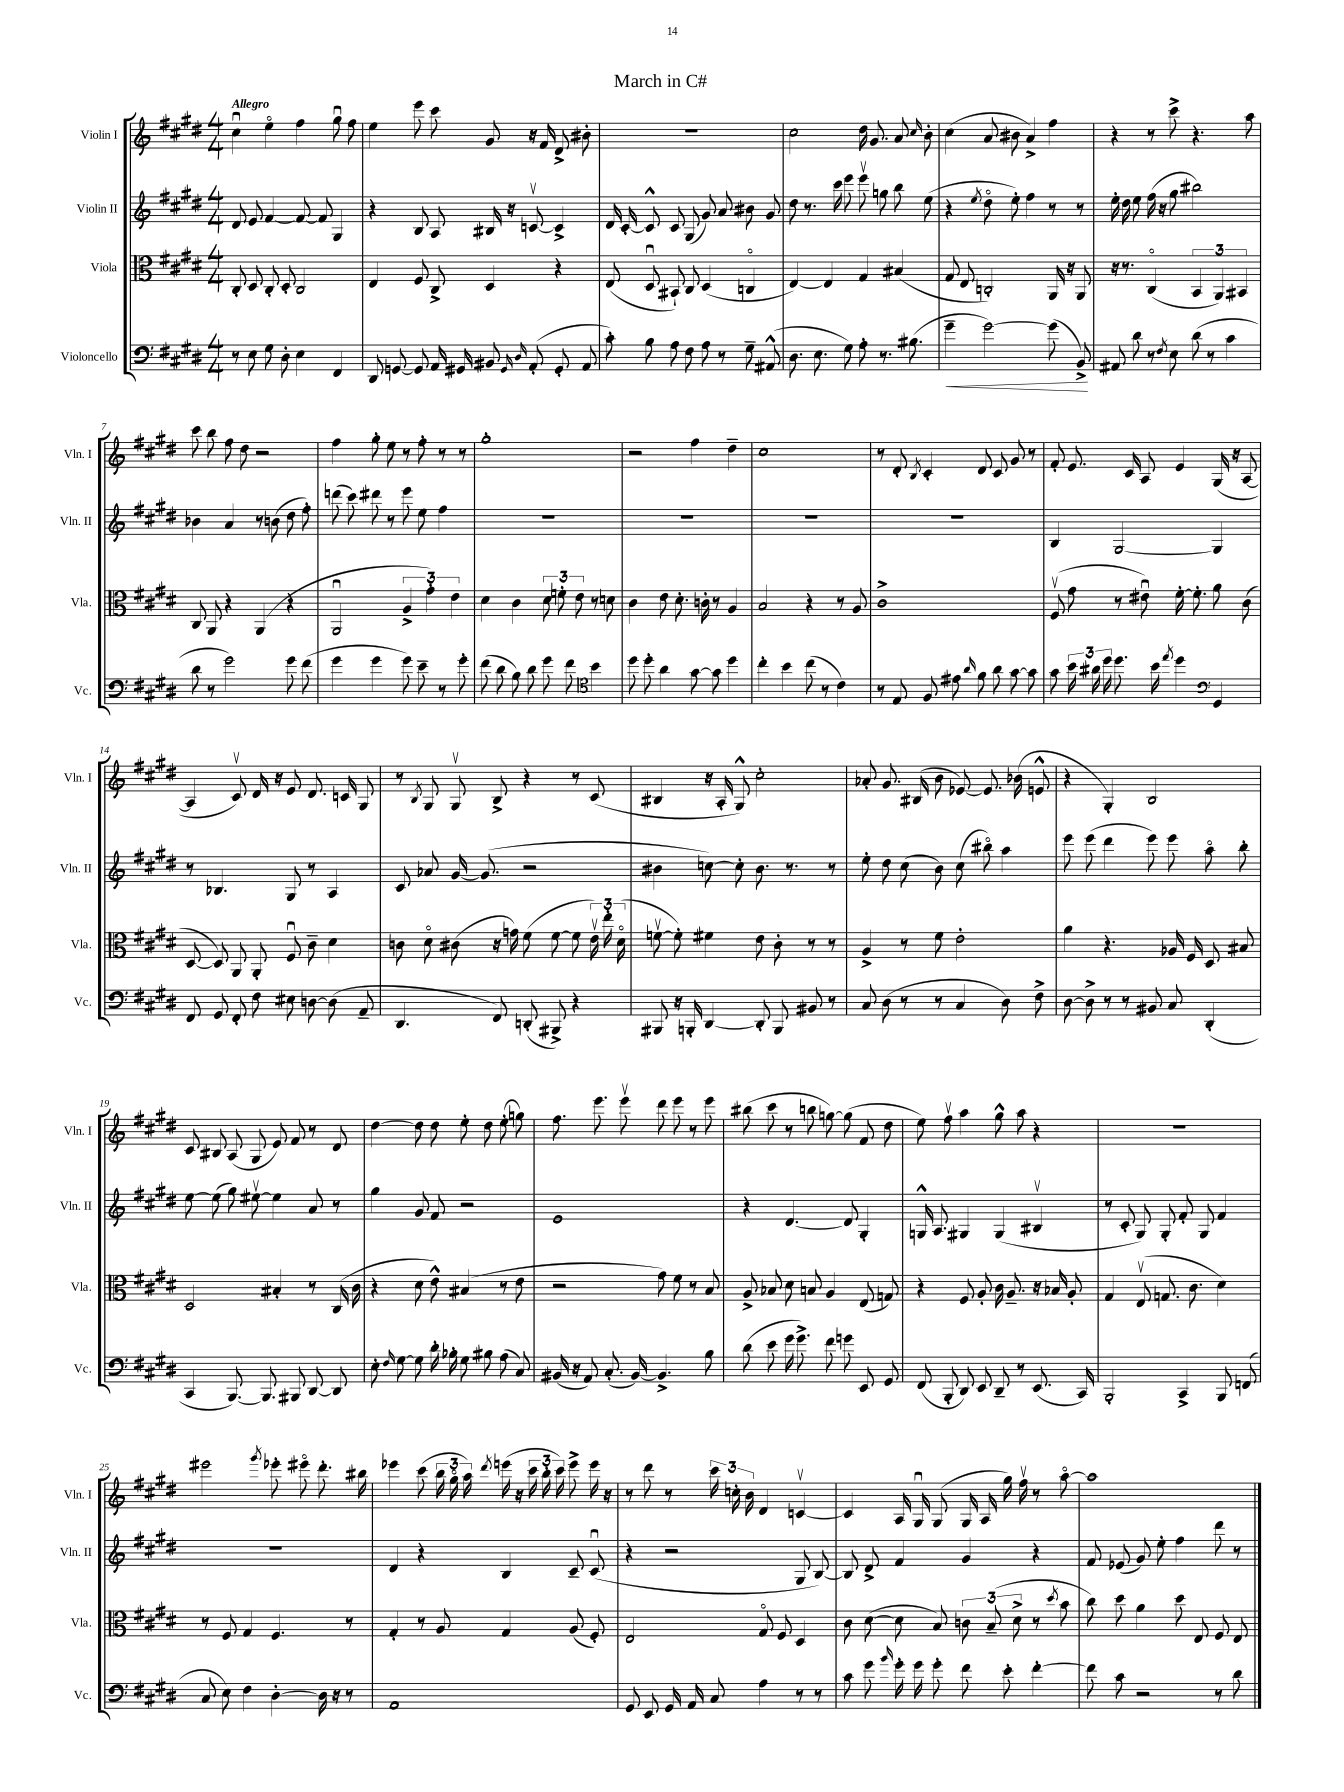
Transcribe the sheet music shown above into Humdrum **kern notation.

**kern	**kern	**kern	**kern
*staff4	*staff3	*staff2	*staff1
*clefF4	*clefC3	*clefG2	*clefG2
*k[f#c#g#d#]	*k[f#c#g#d#]	*k[f#c#g#d#]	*k[f#c#g#d#]
*M4/4	*M4/4	*M4/4	*M4/4
8r	8C#'	8d#	4cc#u
8E	8D#	8e	.
8G#	8C#'	[4f#	4eeo
8D#'	8D#'	.	.
4E	2C#	8f#_	4ff#
.	.	8f#]	.
4FF#	.	4G#	8gg#u
.	.	.	8ff#
=	=	=	=
8DD#	4E	4r	4ee
[8GG	.	.	.
8GG]	8F#	8B	8eee
16AA	8C#^	8A	8ccc#
16GG#	.	.	.
8BB#	4D#	16B#	8g#
.	.	16r	.
16qqGG#	.	.	.
16qqD#	.	.	.
(8AA'	.	[8cv	16r
.	.	.	16f#
8GG#'	4r	4c^]	8d#^
8AA	.	.	8b#'
=	=	=	=
8c#')	(8E	16d#	1r
.	.	[16c#'	.
8B	8D#u	8c#^^]	.
8A	8BB#`)	8c#	.
8F#	8C#	(8G#	.
8A	(4D#	8g#)	.
8r	.	8a	.
8G#~	4Co	8b#	.
(8AA#^^	.	8g#	.
=	=	=	=
8.D#	[4E)	8dd#	2cc#
.	.	8.r	.
8.E	.	.	.
.	4E]	.	.
.	.	16ccc#	.
8G#)	.	8eee	.
8A'	4G#	8eeev	16dd#
.	.	.	8.g#
8.r	.	8gg	.
.	(4B#	8bb	8a
(8.B#	.	.	.
.	.	.	16qqcc#
.	.	(8ee	8b'
=	=	=	=
4g#~	8G#	4r	(4cc#
.	8E	.	.
.	.	8qee	.
[2g#)	2C')	8dd#o	8a
.	.	8ee')	8b#
.	.	4ff#	4a^)
(8g#]	16AA	8r	4ff#
.	16r	.	.
8BB^)	8AA	8r	.
=	=	=	=
8AA#	16r	16ee'	4r
.	8.r	16dd#	.
8d#	.	8ee	.
8r	(4C#o	(16ff#	8r
.	.	16r	.
8qF#	.	.	.
8E	.	8gg#	8ccc#^
(8d#	6BB	2bb#)	4.r
8r	.	.	.
.	6AA)	.	.
4c#	.	.	.
.	6BB#	.	.
.	.	.	8aa
=	=	=	=
8d#	8C#	4b-	8ccc#
8r	8AA	.	8bb
2g#)	4r	4a	8ff#
.	.	.	8dd#
.	(4AA	8r	2r
.	.	(8b	.
8g#	4r	8dd#	.
(8f#	.	8ff#')	.
=	=	=	=
4g#	2AAu	(8ddd	4ff#
.	.	8ccc#)	.
4g#	.	8ddd#	8gg#'
.	.	8r	8ee
8g#)	6A^	8eee	8r
8e~	.	8ee	8ff#'
.	6g#')	.	.
8r	.	4ff#	8r
.	6e	.	.
8g#'	.	.	8r
=	=	=	=
(8f#	4d#	1r	1gg#'
8d#	.	.	.
8B)	4c#	.	.
8d#	.	.	.
8g#	12d#	.	.
.	12f'	.	.
8f#	.	.	.
.	12e	.	.
*clefC4	*	*	*
4b	8r	.	.
.	8d	.	.
=	=	=	=
8dd#	4c#	1r	2r
8dd#'	.	.	.
4a	8e	.	.
.	8.d#'	.	.
[8g#	.	.	4ff#
.	16c'	.	.
8g#]	8r	.	.
4dd#	4A	.	4dd#~
=	=	=	=
4cc#'	2B	1r	1cc#
4b	.	.	.
(8cc#	4r	.	.
8r	.	.	.
4c#)	8r	.	.
.	8A	.	.
=	=	=	=
8r	1c#^	1r	8r
8E	.	.	8d#'
.	.	.	8qB
8F#	.	.	4c#'
8e#	.	.	.
16qqa	.	.	.
8f#	.	.	8d#
8a	.	.	8c#
[8g#	.	.	8g#
8g#]	.	.	8r
=	=	=	=
8g#	(8F#v	4B	8f#'
24b	8g#	.	8.e
24a#	.	.	.
24dd#	.	.	.
8.dd#	8r	[2G#	.
.	.	.	16c#
.	8e#u)	.	8A
16b	.	.	.
8qee	.	.	.
4dd#	[16f#'	.	4e
.	8.f#']	.	.
*clefF4	*	*	*
4GG#	8a	4G#]	(16G#
.	.	.	16r
.	(8c#	.	[8A
=	=	=	=
8FF#	[8D#	8r	4A]
8GG#	8D#])	4.B-	.
8FF#'	8AA	.	8c#v)
8F#	8AA'	.	16d#
.	.	.	16r
8E#	8F#u	8G#	8e
[8D	8c#~	8r	8.d#
(8D]	4d#	4A	.
.	.	.	16c
8AA~	.	.	8G#
=	=	=	=
4.DD#	8c	8c#	8r
.	.	.	8qB
.	8d#o	8a-	8G#
.	(8c#	[16g#	8G#v
.	.	(8.g#]	.
8FF#)	16r	.	8B^
.	16g)	.	.
(8DD'	(8f#	2r	4r
8BBB#^)	[8f#	.	.
4r	8f#]	.	8r
.	24ev)	.	(8c#
.	24ee'	.	.
.	(24d#o	.	.
=	=	=	=
8BBB#	[8fv	4b#	4B#
16r	8f'])	.	.
16BBB'	.	.	.
[4DD#	4f#	[8cc)	16r
.	.	.	16A'
.	.	8cc']	8G#^^)
8DD#']	8e	8.b#	2cc#'
8BBB	8c#'	.	.
.	.	8.r	.
8BB#	8r	.	.
8r	8r	8r	.
=	=	=	=
8C#	4A^	8ee'	8a-'
(8D#	.	8dd#	8.g#
8r	8r	(8cc#	.
.	.	.	(16B#
8r	8f#	8b)	8b
4C#	2e'	(8cc#	[8e-)
.	.	8bb#o)	8.e-]
8D#)	.	4aa	.
.	.	.	(16b-
8F#^	.	.	8e^^
=	=	=	=
[8D#	4a	8eee	4r
8D#^]	.	(8eee	.
8r	4.r	4ddd#	4G#')
8r	.	.	.
8BB#	.	8eee)	2B
8C#	16A-	8eee	.
.	16F#	.	.
(4DD#'	8D#	8aao	.
.	8B#	8bb'	.
=	=	=	=
4CC#	2D#	[8ee	8c#
.	.	(8ee]	8B#
[8.BBB)	.	8gg#)	(8A
.	.	[8ee#v	8G#
8.BBB]	.	.	.
.	4B#'	4ee#]	8e)
8BBB#	.	.	8f#
[8DD#	8r	8a	8r
8DD#]	(16C#	8r	8d#
.	16c#	.	.
=	=	=	=
8E'	4r	4gg#	[4dd#
16qqF#	.	.	.
[8G#	.	.	.
8G#]	8d#	8g#	8dd#]
16d#'	8e^^)	8f#	8dd#
16B-'	.	.	.
8G#	(4B#	2r	8ee'
8B#	.	.	8dd#
(8A	8r	.	(8ee'
8C#)	8e	.	8gg)
=	=	=	=
(16BB#	2r	1e	8.ff#
16r	.	.	.
8AA)	.	.	.
.	.	.	8.eee
(8.C#'	.	.	.
.	.	.	8eeev
[16BB#)	.	.	.
4.BB#^]	8g#)	.	8ddd#
.	8f#	.	8eee
.	8r	.	8r
8B	8B	.	8eee
=	=	=	=
(8d#	8A^	4r	(8bb#
8e	8B-	.	8ccc#
16g#	8d#	[4.d#	8r
8.g#^)	.	.	.
.	8B	.	8bb
8f#	4A	.	[8gg)
8g	.	8d#]	(8gg]
8EE	(8E	4G#'	8f#
8GG#	8G)	.	8dd#
=	=	=	=
(8FF#	4r	16G^^	8ee)
.	.	8.A	.
8BBB'	.	.	8ff#v
8DD#)	8F#	4G#	4aa
8EE	8A'	.	.
8DD#~	16c#	(4G#	8gg#^^
.	8.A~	.	.
8r	.	.	8aa
(8.EE	16r	4B#v	4r
.	16B-	.	.
.	8A'	.	.
16CC#)	.	.	.
=	=	=	=
2BBB'	4G#	8r	1r
.	.	8c#'	.
.	(8Ev	8G#)	.
.	8.G	8G#'	.
4CC#^	.	8f#'	.
.	8.c#	.	.
.	.	8G#	.
8BBB	4d#)	4f#	.
(8FF	.	.	.
=	=	=	=
8C#	8r	1r	2eee#
8E)	8F#	.	.
4F#	4G#	.	.
.	.	.	8qggg#
[4D#'	4.F#	.	8eee-'
.	.	.	8eee#o
16D#]	.	.	8.ddd#'
16r	.	.	.
8r	8r	.	.
.	.	.	16bb#
=	=	=	=
1AA	4G#'	4d#	4eee-
.	8r	4r	(8ccc#
.	8A	.	24bb
.	.	.	24gg#o
.	.	.	24aa)
.	.	.	8qddd#
.	4G#	4B	(16eee
.	.	.	16r
.	.	.	24ccc#
.	.	.	24bb'
.	.	.	24ccc#)
.	(8A	8c#~	8eee^
.	8F#')	(8c#u	16eee
.	.	.	16r
=	=	=	=
8GG#	2E	4r	8r
8EE	.	.	8ddd#
16GG#	.	2r	8r
16AA	.	.	.
8C#	.	.	24ccc#
.	.	.	24cc'
.	.	.	24b
4A	8G#o	.	4d#
.	8F#	.	.
8r	4D#	8G#	[4cv
8r	.	[8B)	.
=	=	=	=
8c#	8c#	8B]	4c]
8g#	([8d#	8d#^	.
16qqb	.	.	.
16g#'	8d#]	4f#	16A
16g#	.	.	16G#u
8g#'	8B)	.	(8G#
8f#	12c	4g#	16G#
.	.	.	16A
.	(12B~	.	.
8e'	.	.	16gg#)
.	12d#^	.	.
.	.	.	16ff#v
[4f#'	8r	4r	8r
.	8qdd#	.	.
.	8b	.	[8aao
=	=	=	=
8f#]	8cc#)	8f#	1aa]
8c#	8dd#	(8e-	.
2r	4a	8g#)	.
.	.	8ee'	.
.	8dd#	4ff#	.
.	8E	.	.
8r	8F#	8ddd#	.
8d#	8E	8r	.
==	==	==	==
*-	*-	*-	*-
